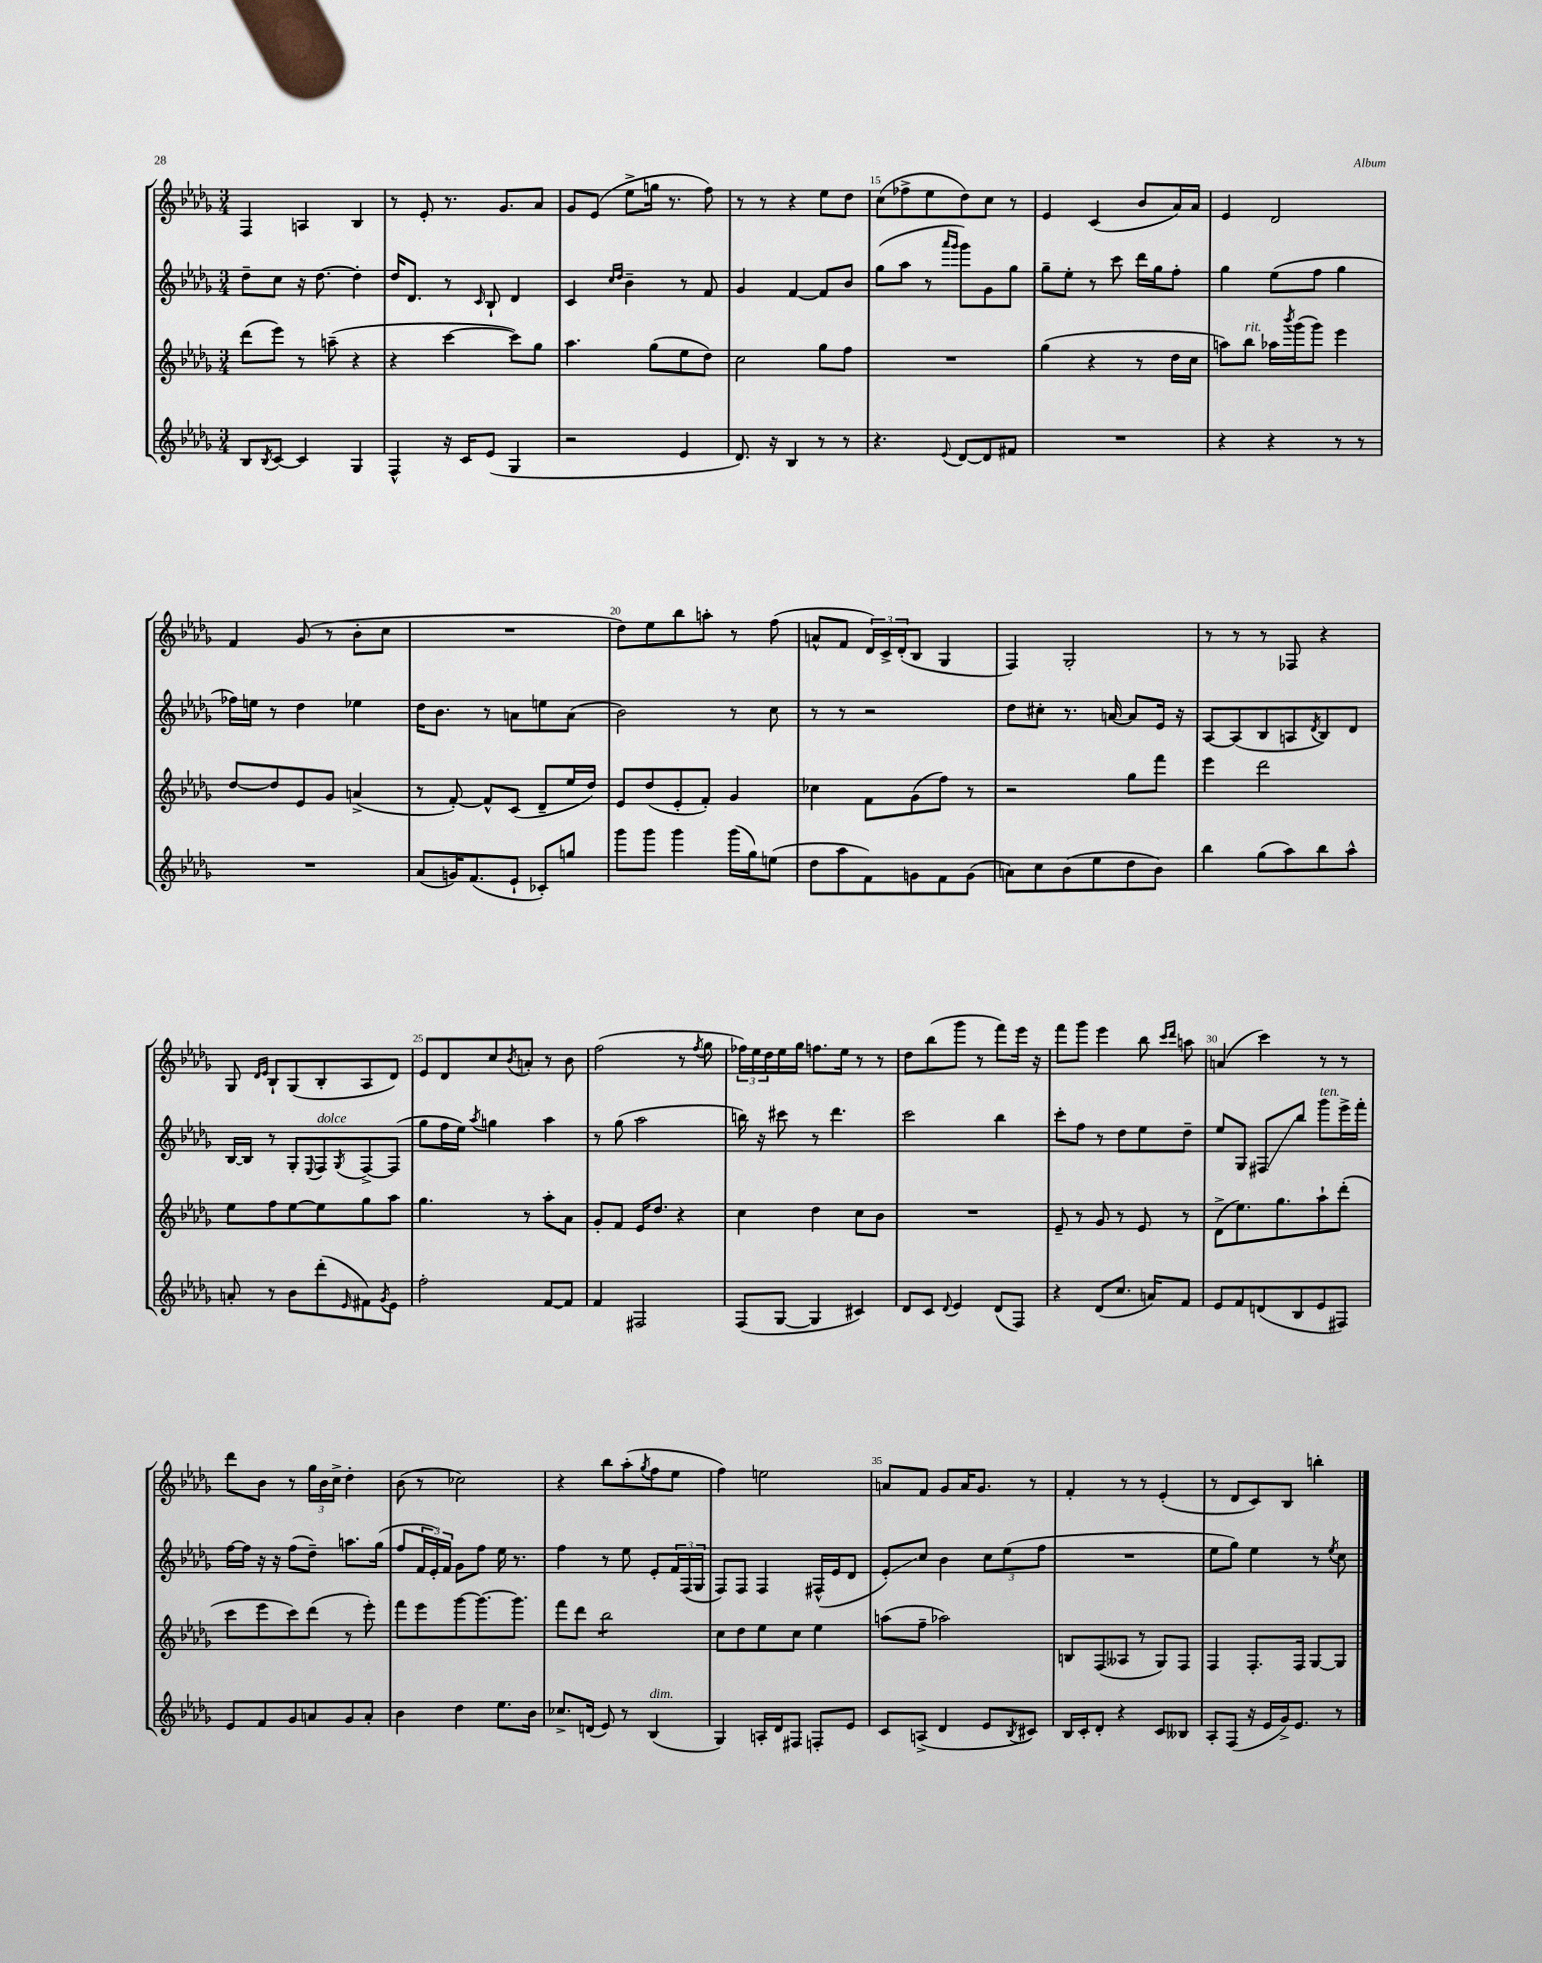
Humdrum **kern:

**kern	**kern	**kern	**kern
*staff4	*staff3	*staff2	*staff1
*clefG2	*clefG2	*clefG2	*clefG2
*k[b-e-a-d-g-]	*k[b-e-a-d-g-]	*k[b-e-a-d-g-]	*k[b-e-a-d-g-]
*M3/4	*M3/4	*M3/4	*M3/4
8B-	(8ddd-	8dd-~	4F
8qB-	.	.	.
[8c	8eee-)	8cc	.
4c]	8r	16r	4A
.	.	[8.dd-	.
.	(8aa~	.	.
4G-	4r	4dd-']	4B-
=	=	=	=
4F^^	4r	16dd-	8r
.	.	8.d-	.
.	.	.	8e-'
16r	[4ccc	8r	8.r
16c	.	.	.
.	.	16qqc	.
(8e-	.	8B-`	.
.	.	.	8.g-
4G-	8ccc])	4d-	.
.	8gg-	.	8a-
=	=	=	=
2r	4.aa-	4c	8g-
.	.	.	(8e-
.	.	16qqcc	.
.	.	16qqdd-	.
.	.	4b-~	8ee-^
.	(8gg-	.	16gg
.	.	.	8.r
4e-	8ee-	8r	.
.	8dd-)	8f	8ff)
=	=	=	=
8.d-)	2cc	4g-	8r
.	.	.	8r
16r	.	.	.
4B-	.	[4f	4r
8r	8gg-	8f]	8ee-
8r	8ff	8b-	8dd-
=	=	=	=
4.r	2.r	(8gg-	(8cc
.	.	8aa-	8ff-^
.	.	8r	8ee-
.	.	16qqaaa-	.
8qqe-	.	16qqggg-	.
[8d-	.	8ggg-)	8dd-)
8d-]	.	8g-	8cc
8f#	.	8gg-	8r
=	=	=	=
2.r	(4gg-	8gg-~	4e-
.	.	8ee-'	.
.	4r	8r	(4c
.	.	8ccc	.
.	8r	16ddd-	8b-
.	.	16gg-	.
.	16dd-	8ff'	16a-)
.	16cc	.	16a-
=	=	=	=
4r	8aa)	4gg-	4e-
.	8bb-	.	.
4r	16aa-	(8ee-	2d-
.	8qbbb-	.	.
.	(16ggg-	.	.
.	8ggg-)	8ff	.
8r	4eee-	4gg-	.
8r	.	.	.
=	=	=	=
2.r	[8dd-	16ff-)	4f
.	.	16ee	.
.	8dd-]	8r	.
.	8e-	4dd-	(8g-
.	8g-	.	8r
.	(4a^	4ee-	8b-'
.	.	.	8cc
=	=	=	=
(8a-	8r	16dd-	2.r
.	.	8.b-	.
16g)	[8f')	.	.
(8.f	.	.	.
.	8f^^]	8r	.
8e-`	(8c	8a	.
8c-')	8d-~	8ee	.
8gg	16ee-	(8a	.
.	16dd-)	.	.
=	=	=	=
8ggg-	8e-	2b-)	8dd-)
8ggg-	(8dd-	.	8ee-
4ggg-	8e-'	.	8bb-
.	8f')	.	8aa'
(16ggg-	4g-	8r	8r
16gg-)	.	.	.
(8ee	.	8cc	(8ff
=	=	=	=
8dd-	4cc-	8r	8a^^
8aa-	.	8r	8f
8f)	8f	2r	24d-)
.	.	.	24c^
.	.	.	(24d-'
8g	(8g-	.	8B-
8f	8ff)	.	4G-
(8g	8r	.	.
=	=	=	=
8a)	2r	8dd-	4F)
8cc	.	8cc#'	.
(8b-	.	8.r	2G-'
8ee-	.	.	.
.	.	[16a	.
8dd-	8gg-	8a]	.
8b-)	8fff	16e-	.
.	.	16r	.
=	=	=	=
4bb-	4eee-	[8A-	8r
.	.	(8A-]	8r
(8gg-	2ddd-	8B-	8r
8aa-)	.	8A	8F-
.	.	8qd-	.
8bb-	.	8B-)	4r
8aa-^^	.	8d-	.
=	=	=	=
8a'	8ee-	[16B-	8G-
.	.	16B-]	.
.	.	.	16qqd-
.	.	.	16qqe-
8r	8ff	8r	8B-`
8b-	[8ee-	8G-'	(8G-
.	.	8qqE-	.
(8ddd-'	8ee-]	8F	8B-'
16qqe-	.	8qG-	.
8f#)	8gg-	[8F^	8A-
8qg-	.	.	.
8e-	8aa-	(8F]	8d-)
=	=	=	=
2ff'	4.gg-	8gg-	8e-
.	.	16ff	8d-
.	.	16ee-)	.
.	.	8qaa-	.
.	.	4gg	8cc
.	.	.	8qb-
.	8r	.	8a'
[8f	8aa-'	4aa-	8r
8f]	8a-	.	8b-
=	=	=	=
4f	8g-'	8r	(2ff
.	8f	(8gg-	.
2F#	16e-	2aa-	.
.	8.dd-	.	.
.	4r	.	8r
.	.	.	8qff
.	.	.	8gg-
=	=	=	=
(8F	4cc	16bb)	24ff-)
.	.	.	24ee-
.	.	16r	.
.	.	.	24dd-
[8G-	.	8ccc#	16ee-
.	.	.	16gg-
4G-]	4dd-	8r	8.ff
.	.	4.ddd-	.
.	.	.	16ee-
4c#)	8cc	.	8r
.	8b-	.	8r
=	=	=	=
8d-	2.r	2ccc	8dd-
8c	.	.	(8bb-
8qqd-	.	.	.
4e-	.	.	8ggg-
.	.	.	8r
(8d-	.	4bb-	8fff)
8F)	.	.	16eee-
.	.	.	16r
=	=	=	=
4r	8e-~	8ccc'	8fff
.	8r	8ff	8ggg-
(8d-	8g-	8r	4eee-
8.cc	8r	8dd-	.
.	8e-	8ee-	8bb-
16a)	.	.	.
.	.	.	16qqccc
.	.	.	16qqddd-
8f	8r	8dd-~	8aa
=	=	=	=
8e-	(8d-^	8ee-	(4a
8f	8.ee-)	8G-	.
(8d	.	8F#	4ccc)
.	8.gg-	.	.
8B-	.	8bb-	.
8e-	8aa-`	8ggg-	8r
8F#)	(8ddd-'	16eee-^	8r
.	.	16fff'	.
=	=	=	=
8e-	8ccc	[16ff	8ddd-
.	.	16ff]	.
8f	8eee-	16r	8b-
.	.	16r	.
8g-	8ccc)	(8ff	8r
8a	(8ddd-	8dd-~)	24gg-
.	.	.	24b-
.	.	.	24cc^
8g-	8r	8.aa	4dd-'
8a'	8eee-')	.	.
.	.	(16gg-	.
=	=	=	=
4b-	8fff	8ff	(8b-
.	8eee-	24f	8r
.	.	24e-')	.
.	.	24f	.
4dd-	[8ggg-	8g-	2cc-)
.	8.ggg-_	8ff	.
8.ee-	.	16ee-	.
.	8.ggg-]	8.r	.
16b-	.	.	.
=	=	=	=
8.cc-^	8fff	4ff	4r
.	8ddd-	.	.
(16d	.	.	.
8e-)	2bb-	8r	8bb-
8r	.	8ee-	(8aa-'
.	.	.	8qgg-
(4B-	.	8e-'	8ff
.	.	24f	8ee-
.	.	(24F	.
.	.	24G-	.
=	=	=	=
4G-)	8cc	8F)	4ff)
.	8dd-	8F	.
16A'	8ee-	4F	2ee
16d-	.	.	.
8F#	8cc	.	.
8F'	4ee-	(16F#^^	.
.	.	16e-	.
8e-	.	8d-	.
=	=	=	=
8c	(8aa	8e-')	8a
(8A^	8ff~	8cc	8f
4d-	2aa-)	4b-	8g-
.	.	.	16a
.	.	.	8.g-
8e-	.	12cc	.
.	.	(12ee-	.
8qB-	.	.	.
8c#)	.	.	8r
.	.	12ff	.
=	=	=	=
16B-	8B	2.r	4f'
16c'	.	.	.
8d-'	(8F	.	.
4r	8A--	.	8r
.	8r	.	8r
8c	8G-)	.	(4e-'
8B--	8F	.	.
=	=	=	=
8A-'	4F	8ee-	8r
(8F	.	8gg-)	8d-
16r	8.F'	4ee-	8c)
16e-	.	.	.
16g-^)	.	.	8B-
8.e-	16F	.	.
.	[8G-	8r	4bb'
.	.	8qee-	.
8r	8G-]	8cc	.
==	==	==	==
*-	*-	*-	*-
